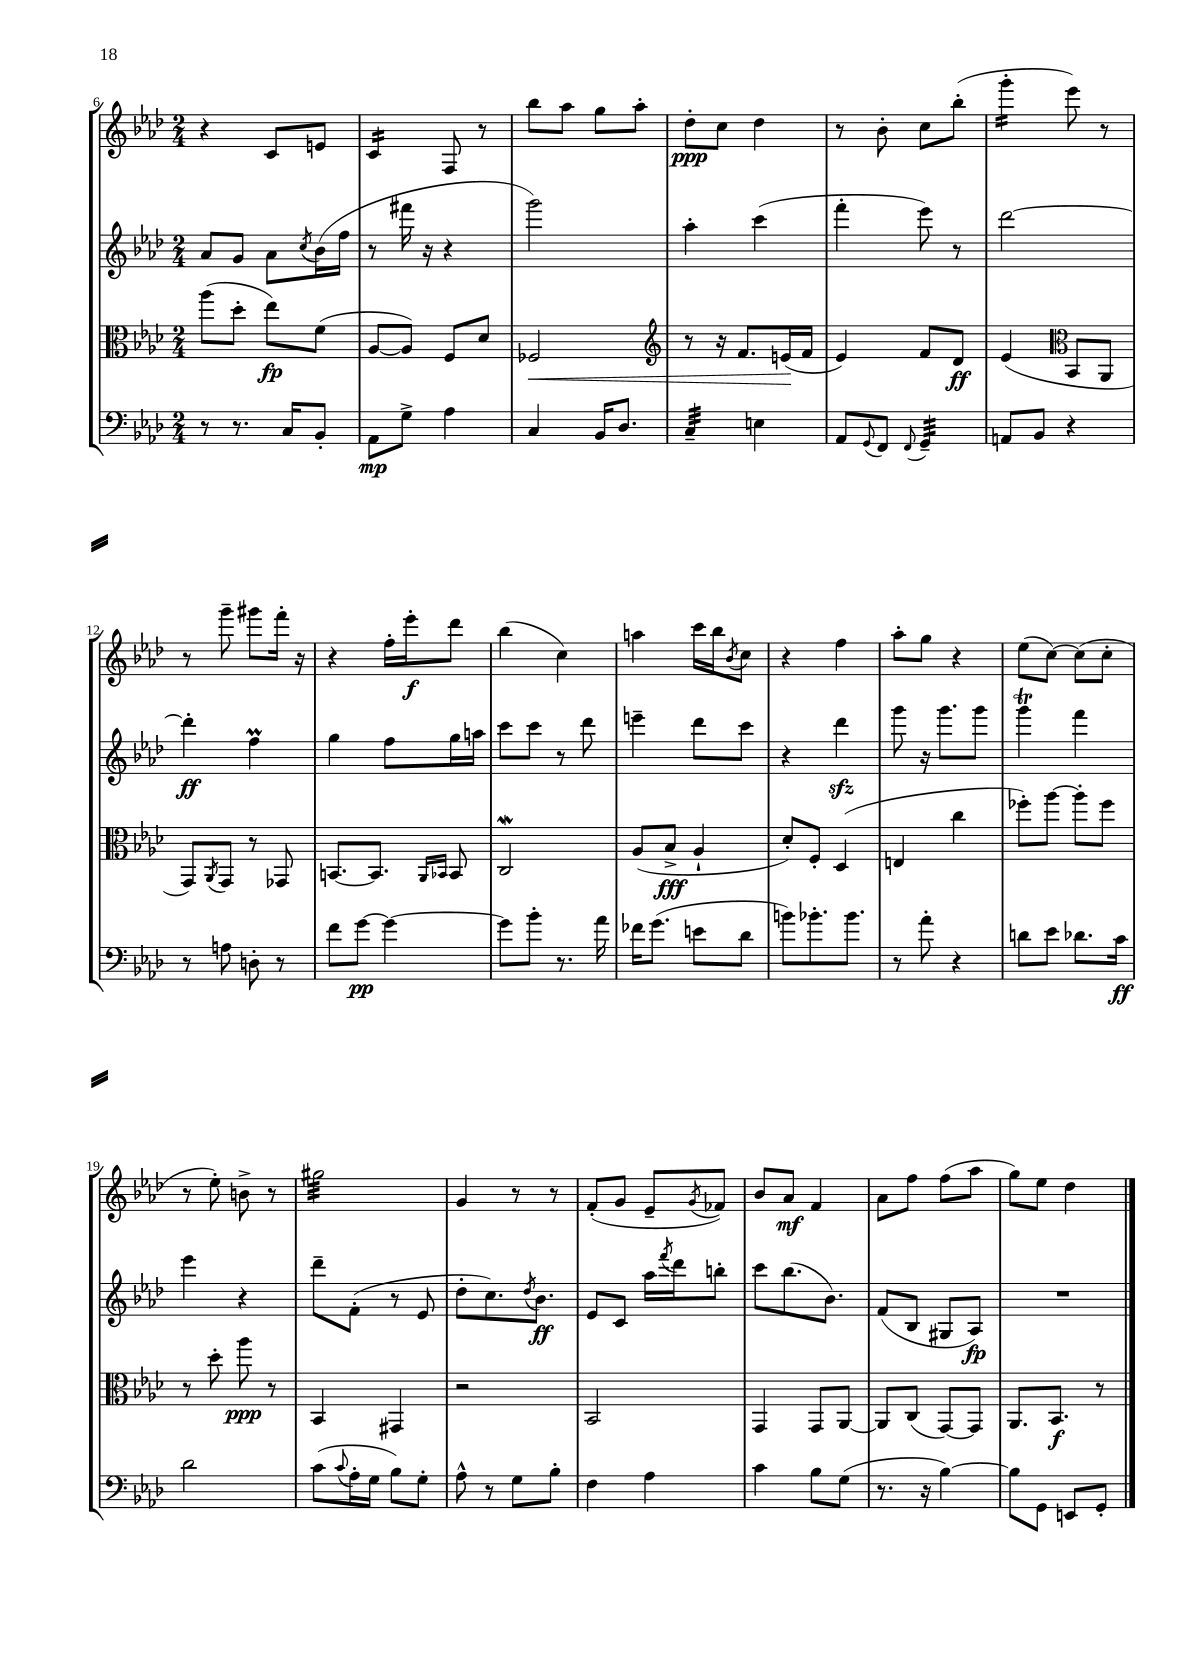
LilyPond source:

<<
\new StaffGroup <<
\new Staff = "s0" {
    \clef treble \key aes \major \numericTimeSignature \time 2/4
    r4 c'8 e'8 |
    c'4:16 f8 r8 |
    bes''8 aes''8 g''8 aes''8-. |
    des''8-.\ppp c''8 des''4 |
    r8 bes'8-. c''8 bes''8-.( |
    g'''4:16-. ees'''8) r8 |
    r8 g'''8-- gis'''8 f'''16-. r16 |
    r4 f''16-. ees'''16-.\f des'''8 |
    bes''4( c''4) |
    a''4 c'''16 bes''16 \acciaccatura { bes'8 } c''8 |
    r4 f''4 |
    aes''8-. g''8 r4 |
    ees''8( c''8~) c''8( c''8-. |
    r8 ees''8-.) b'8-> r8 |
    gis''2:32 |
    g'4 r8 r8 |
    f'8-.( g'8 ees'8-- \acciaccatura { g'8 } fes'8) |
    bes'8 aes'8\mf f'4 |
    aes'8 f''8 f''8( aes''8 |
    g''8) ees''8 des''4 \bar "|." |
}
\new Staff = "s1" {
    \clef treble \key aes \major \numericTimeSignature \time 2/4
    aes'8 g'8 aes'8 \acciaccatura { c''8 } bes'16( f''16 |
    r8 fis'''16 r16 r4 |
    g'''2) |
    aes''4-. c'''4( |
    f'''4-. ees'''8) r8 |
    des'''2~ |
    des'''4-.\ff f''4\prall |
    g''4 f''8 g''16 a''16 |
    c'''8 c'''8 r8 des'''8 |
    e'''4-- des'''8 c'''8 |
    r4 des'''4\sfz |
    g'''8 r16 g'''8. g'''8 |
    g'''4\trill f'''4 |
    ees'''4 r4 |
    des'''8-- f'8-.( r8 ees'8 |
    des''8-. c''8.) \acciaccatura { des''8 } bes'8.\ff |
    ees'8 c'8 aes''16 \acciaccatura { f'''8 } des'''16 b''8-. |
    c'''8 bes''8.( bes'8.) |
    f'8( bes8 gis8 aes8\fp) |
    R2 \bar "|." |
}
\new Staff = "s2" {
    \clef alto \key aes \major \numericTimeSignature \time 2/4
    aes''8( des''8-. ees''8\fp) f'8( |
    aes8~ aes8) f8 des'8 |
    fes2\< |
    \clef treble r8 r16 f'8. e'16\!( f'16 |
    ees'4) f'8 des'8\ff |
    ees'4( \clef alto bes,8 aes,8 |
    g,8) \acciaccatura { aes,8 } g,8 r8 ges,8 |
    b,8.~ b,8. \grace { aes,16 bes,16 } bes,8 |
    c2\mordent |
    aes8( bes8->\fff aes4-! |
    des'8-.) f8-. des4( |
    e4 c''4 |
    fes''8-.) aes''8~ aes''8-. fes''8 |
    r8 des''8-. aes''8\ppp r8 |
    bes,4 gis,4 |
    r2 |
    bes,2 |
    g,4 g,8 aes,8~ |
    aes,8 c8( g,8~) g,8 |
    aes,8. bes,8.\f r8 \bar "|." |
}
\new Staff = "s3" {
    \clef bass \key aes \major \numericTimeSignature \time 2/4
    r8 r8. c16 bes,8-. |
    aes,8\mp g8-> aes4 |
    c4 bes,16 des8. |
    c4:32-- e4 |
    aes,8 \appoggiatura { g,8 } f,8 \appoggiatura { f,8 } g,4:32-- |
    a,8 bes,8 r4 |
    r8 a8 d8-. r8 |
    f'8 g'8~\pp g'4~ |
    g'8 bes'8-. r8. aes'16 |
    fes'16 g'8.( e'8 des'8 |
    b'8) bes'8.-. bes'8. |
    r8 aes'8-. r4 |
    d'8 ees'8 des'8. c'16\ff |
    des'2 |
    c'8( \appoggiatura { c'8 } aes16-. g16 bes8) g8-. |
    aes8-^ r8 g8 bes8-. |
    f4 aes4 |
    c'4 bes8 g8( |
    r8. r16 bes4~) |
    bes8 g,8 e,8 g,8-. \bar "|." |
}
>>
>>
\layout { \context { \Score currentBarNumber = #6 } }
